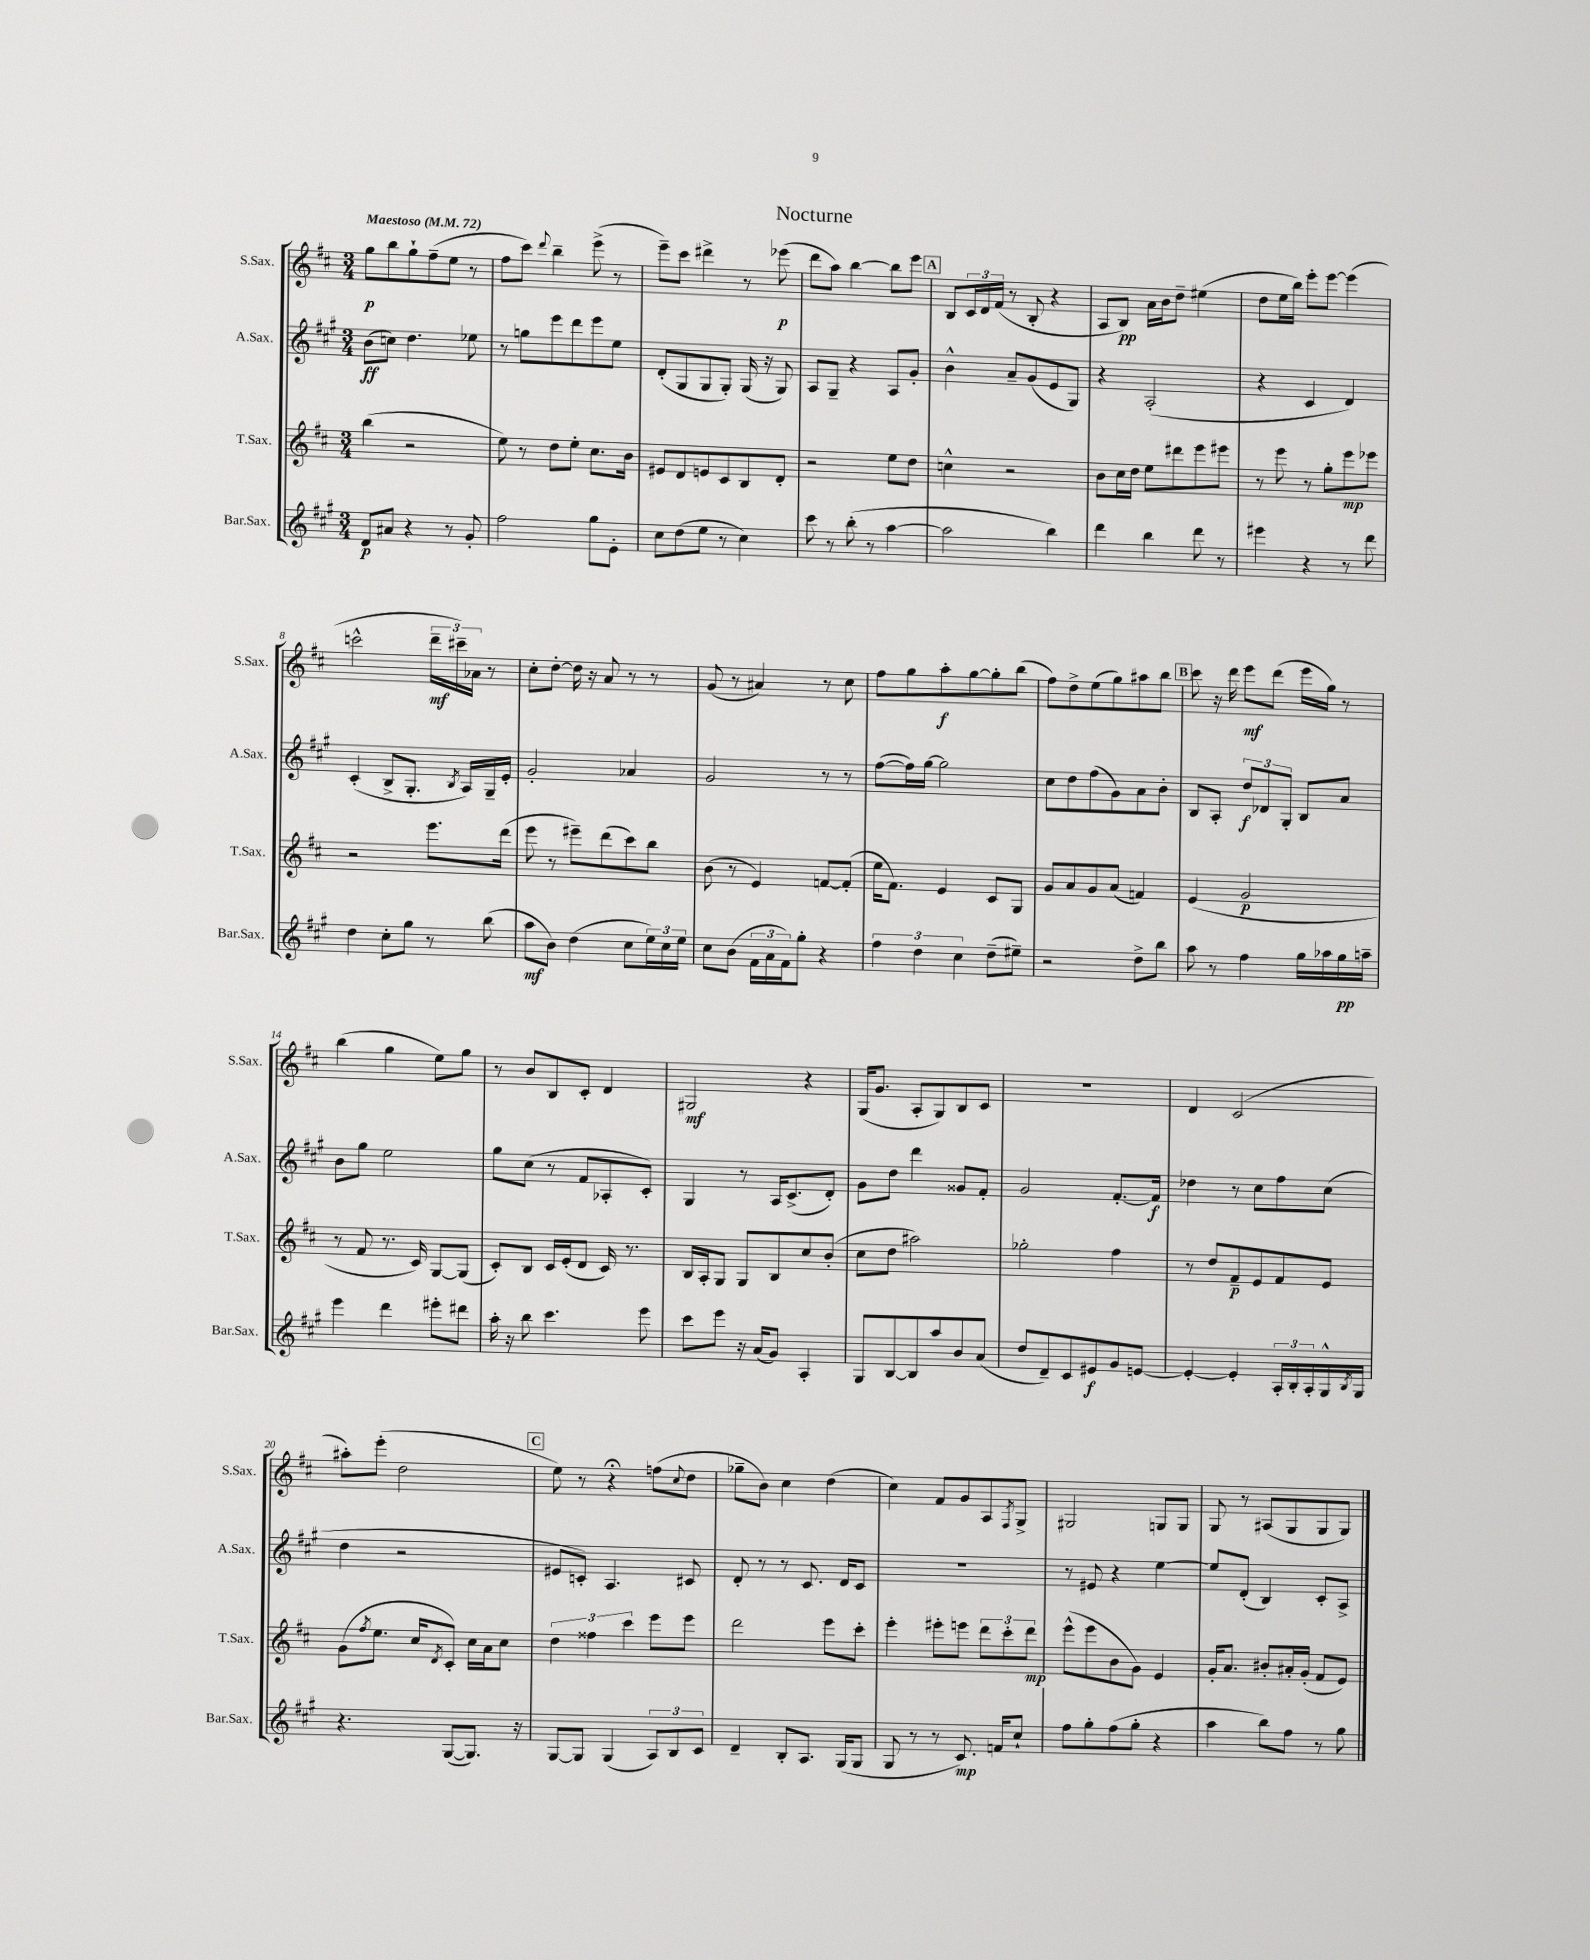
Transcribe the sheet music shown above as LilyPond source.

\header { title = "Nocturne" }
<<
\new StaffGroup <<
\new Staff = "s0" \with { instrumentName = "S.Sax." shortInstrumentName = "S.Sax." } {
    \clef treble \key d \major \numericTimeSignature \time 3/4 \tempo "Maestoso" 4 = 72
    g''8\p b''8 g''8-! fis''8--( e''8 r8 |
    fis''8 cis'''8) \appoggiatura { d'''8 } b''4-- e'''8->( r8 |
    e'''8--) cis'''8 dis'''4-> r8 ees'''8\p( |
    d'''8 a''8) b''4~ b''8 e'''8 |
    \mark \markup { \box "A" } b8 \tuplet 3/2 { cis'16 d'16 fis'16( } r8 b8-. r4 |
    a8 b8\pp) a'16 b'16 d''8-- eis''4( |
    d''8 e''16 b''16) e'''8-. e'''8~ e'''4( |
    c'''2-^ \tuplet 3/2 { d'''16--\mf cis'''16--) aes'16 } r8 |
    cis''8-. d''8~-. d''16 r16 a'8 r8 r8 |
    g'8( r8 ais'4) r8 cis''8 |
    fis''8 g''8 a''8-.\f g''8~ g''8-. b''8( |
    fis''8) d''8-> e''8( g''8) ais''8 b''8 |
    \mark \markup { \box "B" } cis'''8 r16 d'''16 e'''8\mf d'''8( e'''16 g''16) r8 |
    b''4( g''4 e''8) g''8 |
    r8 b'8 b8 cis'8-. d'4 |
    gis2\mf r4 |
    g16( g'8. a8-. g8) b8 cis'8 |
    R2. |
    d'4 cis'2( |
    ais''8-.) e'''8-.( d''2 |
    \mark \markup { \box "C" } e''8) r8 r4\fermata f''8( \appoggiatura { cis''8 } d''8 |
    ges''8-- b'8) cis''4 d''4( |
    cis''4) fis'8 g'8 a8 \acciaccatura { fis8 } g8-> |
    gis2 g8 g8 |
    g8 r8 ais8( g8 g8 g8) \bar "|." |
}
\new Staff = "s1" \with { instrumentName = "A.Sax." shortInstrumentName = "A.Sax." } {
    \clef treble \key a \major \numericTimeSignature \time 3/4
    b'8\ff( c''8) d''4. ees''8 |
    r8 g''8 e'''8 d'''8 e'''8 e''8 |
    d'8-.( gis8 gis8 gis8-.) gis16( r16 gis8) |
    a8 gis8-- r4 a8 gis'8-. |
    \mark \markup { \box "A" } b'4-^ a'8-- gis'8( e'8 gis8) |
    r4 a2-.( |
    r4 cis'4 d'4) |
    cis'4-.( b8-> gis8.-. \acciaccatura { b8 } a16) gis16-- e'16-. |
    gis'2-. aes'4 |
    gis'2 r8 r8 |
    fis''8~( fis''16) gis''16~ gis''2 |
    cis''8 d''8 fis''8( gis'8) a'8 b'8-. |
    \mark \markup { \box "B" } b8 a8-. \tuplet 3/2 { d''8\f des'8 gis8-. } b8 a'8 |
    b'8 gis''8 e''2 |
    gis''8 cis''8( r8 fis'8 aes8-. cis'8-.) |
    gis4 r8 a16 cis'8.->( d'8-.) |
    gis'8 d''8 d'''4 gisis'8 fis'8-. |
    gis'2 fis'8.~-. fis'16\f |
    des''4 r8 cis''8 fis''8 cis''8( |
    d''4 r2 |
    \mark \markup { \box "C" } eis'8 c'8-.) a4. cis'8 |
    d'8-. r8 r8 cis'8. d'16 cis'8 |
    R2. |
    r8 eis'8 r4 e''4~ |
    e''8 d'8-.( b4) cis'8-. a8-> \bar "|." |
}
\new Staff = "s2" \with { instrumentName = "T.Sax." shortInstrumentName = "T.Sax." } {
    \clef treble \key d \major \numericTimeSignature \time 3/4
    b''4( r2 |
    e''8) r8 d''8 e''8-. cis''8. b'16 |
    eis'8 d'8 e'8 cis'8 b8 d'8-. |
    r2 e''8 d''8 |
    \mark \markup { \box "A" } c''4-^ r2 |
    b'8 cis''16 d''16 e''8 dis'''8 e'''8 eis'''8 |
    r8 e'''8 r8 g''8-. e'''8\mp ees'''8 |
    r2 e'''8. d'''16( |
    e'''8 r8 eis'''8--) d'''8( cis'''8) b''8 |
    b'8( r8 e'4) f'8~ f'8-.( |
    e''16 fis'8.) e'4 cis'8 g8 |
    g'8 a'8 g'8 a'8( f'4) |
    \mark \markup { \box "B" } e'4( g'2\p |
    r8 fis'8 r8. cis'16) g8~ g8( |
    cis'8-.) b8 cis'16 e'16-.( d'8 cis'16) r8. |
    b16 a16-. g8 g8 b8 cis''8 b'8-.( |
    cis''8 d''8 ais''2) |
    ges''2-. fis''4 |
    r8 d''8 fis'8--\p e'8 fis'8 e'8 |
    g'8( \acciaccatura { fis''8 } e''8. cis''16 \acciaccatura { d'8 } cis'8-.) cis''16 a'16 cis''8 |
    \mark \markup { \box "C" } \tuplet 3/2 { d''4 fisis''4 cis'''4 } e'''8 e'''8 |
    d'''2 e'''8 cis'''8-. |
    e'''4-. eis'''8-. e'''8 \tuplet 3/2 { d'''8 cis'''8-. d'''8\mp } |
    e'''8-^( e'''8 b'8 g'8) e'4 |
    g'16-. a'8. bis'8-. ais'16-. g'16-.( fis'8 e'8) \bar "|." |
}
\new Staff = "s3" \with { instrumentName = "Bar.Sax." shortInstrumentName = "Bar.Sax." } {
    \clef treble \key a \major \numericTimeSignature \time 3/4
    d'8\p ais'8 r4 r8 gis'8-. |
    fis''2 gis''8 e'8-. |
    cis''8 d''8( e''8 r8 cis''4) |
    cis'''8 r8 b''8-.( r8 a''4~ |
    \mark \markup { \box "A" } a''2 b''4) |
    d'''4 b''4 d'''8 r8 |
    eis'''4 r4 r8 d'''8 |
    d''4 cis''8-. gis''8 r8 b''8( |
    a''8\mf b'8) d''4( cis''8 \tuplet 3/2 { e''16) cis''16 e''16 } |
    cis''8 b'8( \tuplet 3/2 { fis'16 a'16 fis'16) } gis''8-. r4 |
    \tuplet 3/2 { fis''4 d''4 cis''4 } d''8--( eis''8--) |
    r2 d''8-> b''8 |
    \mark \markup { \box "B" } a''8 r8 fis''4 gis''16 aes''16 gis''16\pp a''16-- |
    e'''4 d'''4 eis'''8-. dis'''8 |
    a''16-. r16 b''8 cis'''4. e'''8 |
    cis'''8 e'''8 r16 a'16( gis'8) a4-. |
    gis8 b8~ b8 a''8 b'8 a'8( |
    d''8 d'8--) cis'8 eis'8\f gis'8 e'8~ |
    e'4~-. e'4-. \tuplet 3/2 { a16-. b16-. a16-. } gis16-^ \acciaccatura { b8 } gis16 |
    r4. gis8~( gis8.) r16 |
    \mark \markup { \box "C" } gis8~ gis8 gis4( \tuplet 3/2 { a8) b8 cis'8 } |
    d'4-- b8-. a8. gis16( gis8 |
    gis8 r8 r8 cis'8.\mp) f'16 cis''8-! |
    fis''8 gis''8-. fis''8( gis''8-. r4 |
    a''4 b''8) fis''8 r8 gis''8 \bar "|." |
}
>>
>>
